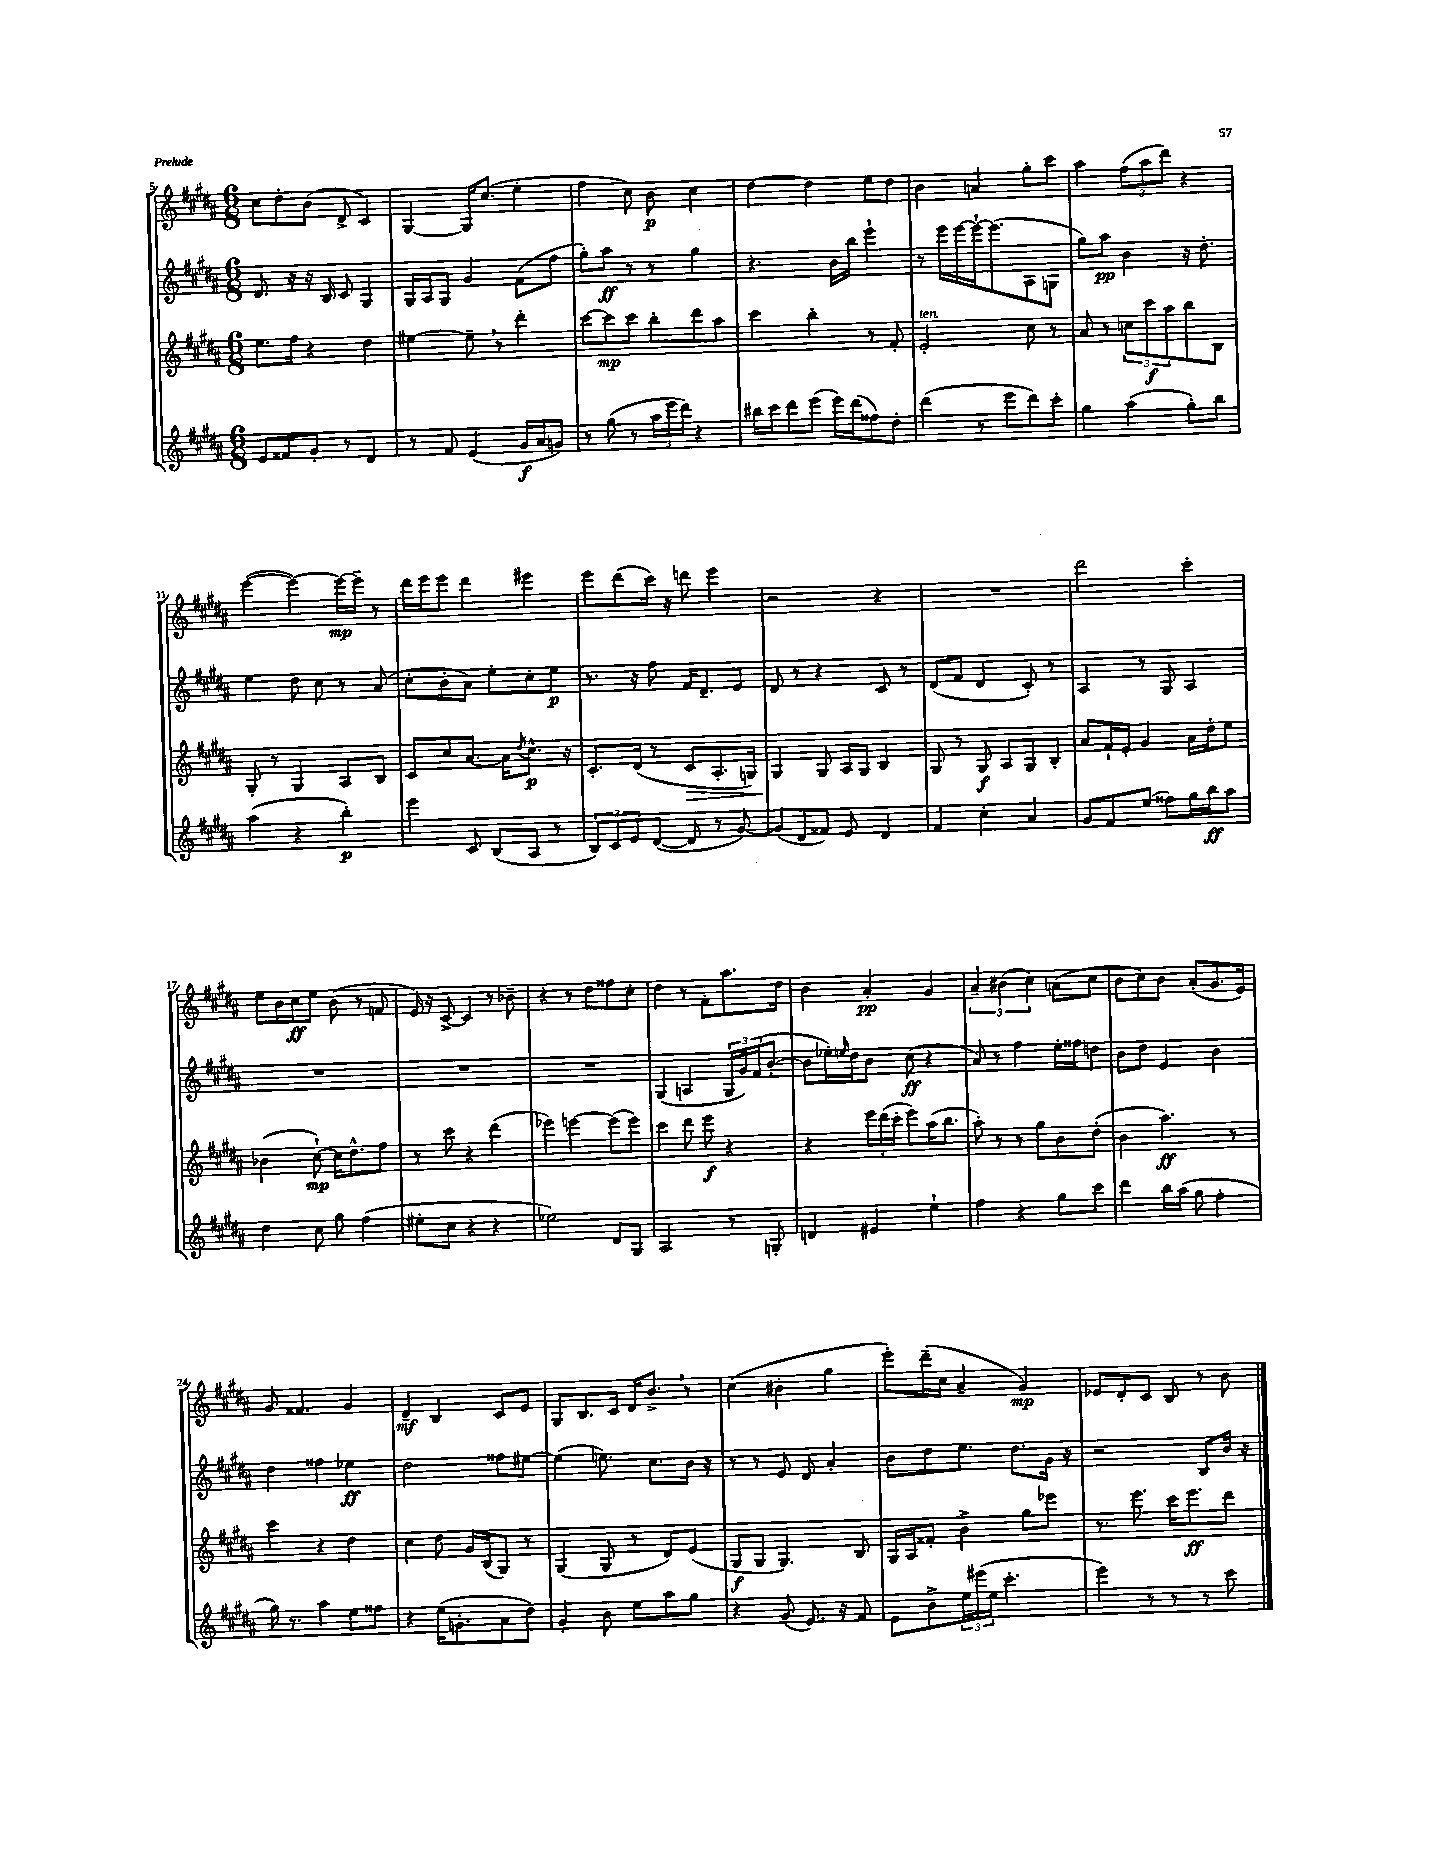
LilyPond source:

<<
\new StaffGroup <<
\new Staff = "s0" {
    \clef treble \key b \major \numericTimeSignature \time 6/8
    cis''8 dis''8-. b'8( dis'8-> cis'4) |
    gis4~ gis16 cis''8.( e''4-. |
    fis''4 cis''8) b'8\p cis''4 |
    dis''4~ dis''4 e''8 dis''8 |
    b'4 a'4 gis''8-. cis'''8 |
    ais''4 \tuplet 3/2 { fis''8( ais''8 dis'''8) } r4 |
    e'''4~( e'''4~) e'''16~\mp e'''16-- r8 |
    dis'''16 e'''16 e'''8 dis'''4 eis'''4 |
    e'''8 dis'''8( cis'''16) r16 d'''8 e'''4 |
    r2 r4 |
    R2. |
    dis'''2 cis'''4-. |
    e''8 b'16 cis''16\ff e''8 b'8( r8 f'8 |
    e'16) r16 cis'8~-> cis'4 r8 bes'8-- |
    r4 r8 dis''8 fisis''8 cis''8-. |
    dis''4 r8 fis'8-. ais''8. dis''16 |
    b'4 ais'4-.\pp gis'4 |
    \tuplet 3/2 { ais'4-- bis'4( cis''4) } a'8( cis''8 |
    b'8 cis''8) b'8 ais'8-.( gis'8. e'16) |
    gis'8 fisis'4. gis'4 |
    dis'4--\mf b4 cis'8 e'8 |
    gis8 b8. cis'16 dis'16 b'8.-> \breathe r8 |
    cis''4( bis'4-. gis''4 |
    e'''8-.) dis'''16--( cis''16 ais'4-- gis'4\mp) |
    ees'8 dis'8-. cis'8 b8 r8 b'8 \bar "|." |
}
\new Staff = "s1" {
    \clef treble \key b \major \numericTimeSignature \time 6/8
    dis'8. r16 r16 b16 cis'8 gis4 |
    gis16 ais16 gis8 gis'4 fis'8( fis''8 |
    gis''8-.) ais''8\ff r8 r8 gis''4 |
    r4. b'16 b''16 e'''4-! |
    r8 e'''16 e'''16~ e'''16~-! e'''8.( ais8 g8 |
    gis''8) ais''8\pp b'4 r16 dis''8.-. |
    e''4 dis''8 cis''8 r8 ais'8( |
    cis''8-. b'8-. ais'8) e''8-. cis''8-. e''8\p |
    r8. r16 fis''8 fis'16 dis'8.-- e'8 |
    dis'8 r8 r4 cis'8 r8 |
    dis'8( fis'8 dis'4 cis'8-.) r8 |
    ais4 r8 gis8 ais4 |
    R2. |
    R2. |
    R2. |
    gis4( a4 \tuplet 3/2 { gis16 gis'16) fis'16( } b'8~-. |
    b'8 ees''16-.) \grace { e''16 } dis''16 b'8 cis''8\ff( r4 |
    ais'8) r8 fis''4 e''16-. fisis''16 d''8 |
    b'8 dis''8 e'4 b'4 |
    dis''4 fisis''4 ees''4\ff |
    dis''2 fisis''8 eis''8~ |
    eis''4( e''8.) cis''8. b'16 r16 |
    r8 r8 e'8 dis'8 ais'4-. |
    b'8 dis''8 e''8. dis''8. gis'16 r16 |
    r2 b8 b'16 r16 \bar "|." |
}
\new Staff = "s2" {
    \clef treble \key b \major \numericTimeSignature \time 6/8
    e''8. fis''16 r4 dis''4 |
    eis''4~ eis''8-- \breathe r8 dis'''4-. |
    cis'''8~ cis'''8\mp cis'''8 b''8-. dis'''8 ais''8 |
    cis'''4 b''4-. r8 fis'8-. |
    e'2-.^\markup { \italic "ten." } cis''8 r8 |
    ais'8 r8 \tuplet 3/2 { c''8 cis'''8\f ais''8 } b''8 b8 |
    gis8-. r8 gis4 ais8 b8 |
    cis'8 cis''8 ais'8.~ ais'16 \acciaccatura { dis''8 } cis''8.-^\p r16 |
    cis'8.-. dis'16( r8 cis'8\> ais8.-. g16) |
    gis4\! gis8 ais16 gis16 b4 |
    gis8 r8 gis8\f ais8 gis8 b8-. |
    ais'8 fis'16-! e'16-. gis'4 ais'16 dis''16-. e''8 |
    bes'4( cis''8~-!\mp) cis''16 dis''8.-^ fis''8 |
    r8 cis'''8 r4 dis'''4( |
    ees'''4) e'''4~ e'''8( e'''8) |
    cis'''4 dis'''8 e'''8\f r4 |
    r4 \tuplet 3/2 { e'''16 dis'''16( cis'''16-. } e'''8) ais''16( b''8. |
    ais''8-.) r8 r8 gis''8 b'8 dis''8-.( |
    b'4 ais''4.\ff) r8 |
    cis'''4 r4 dis''4 |
    cis''4 dis''8 gis'16 b16( gis8) r8 |
    gis4( gis8 r8 dis'8) e'8( |
    gis8\f gis8 gis4.) b8 |
    gis16 ais16 fisis'8-. b'4-> gis''8 ees'''8 |
    r8. e'''8. cis'''16 e'''8.\ff dis'''8 \bar "|." |
}
\new Staff = "s3" {
    \clef treble \key b \major \numericTimeSignature \time 6/8
    e'8 fisis'8 gis'8-. r8 dis'4 |
    r8 fis'8 e'4( gis'16\f ais'16 g'8) |
    r8 gis''8( r8 \tuplet 3/2 { ais''16 e'''16 dis'''16) } r4 |
    bis''16 cis'''16 dis'''8 e'''8( e'''16) dis'''16( fisis''8) dis''8-. |
    dis'''4( r8 e'''8 dis'''8) cis'''8-. |
    gis''4 ais''4( gis''8-.) b''8 |
    ais''4( r4 b''4-.\p) |
    e'''4 cis'8 b8( ais8 r8 |
    \tuplet 3/2 { b8) cis'8 e'8 } dis'8~( dis'8 r8 gis'8~) |
    gis'8( dis'8 fisis'8) e'8 dis'4 |
    fis'4 cis''4-. ais'4 |
    gis'8 fis'8 e''8( fisis''8) gis''16 b''16\ff ais''8 |
    dis''4 cis''8 gis''8 fis''4( |
    eis''8-. cis''8 r4 r4 |
    ees''2) dis'8 gis8 |
    ais2 r8 g8-. |
    d'4 eis'4 e''4-! |
    fis''4 r4 gis''8 cis'''8 |
    dis'''4 b''16 ais''16( gis''8 fis''4-. |
    gis''16) r8. ais''4 e''8 fisis''8 |
    r4 e''16( g'8.-. ais'8 dis''8) |
    gis'4-. b'8 e''8 ais''8 gis''8 |
    r4 gis'8( e'8.) r16 fis'8 |
    e'8 b'8-> \tuplet 3/2 { e''16 eis'''16( e''16 } cis'''4.-. |
    e'''4) r8 r8 r8 cis'''8 \bar "|." |
}
>>
>>
\layout { \context { \Score currentBarNumber = #5 } }
